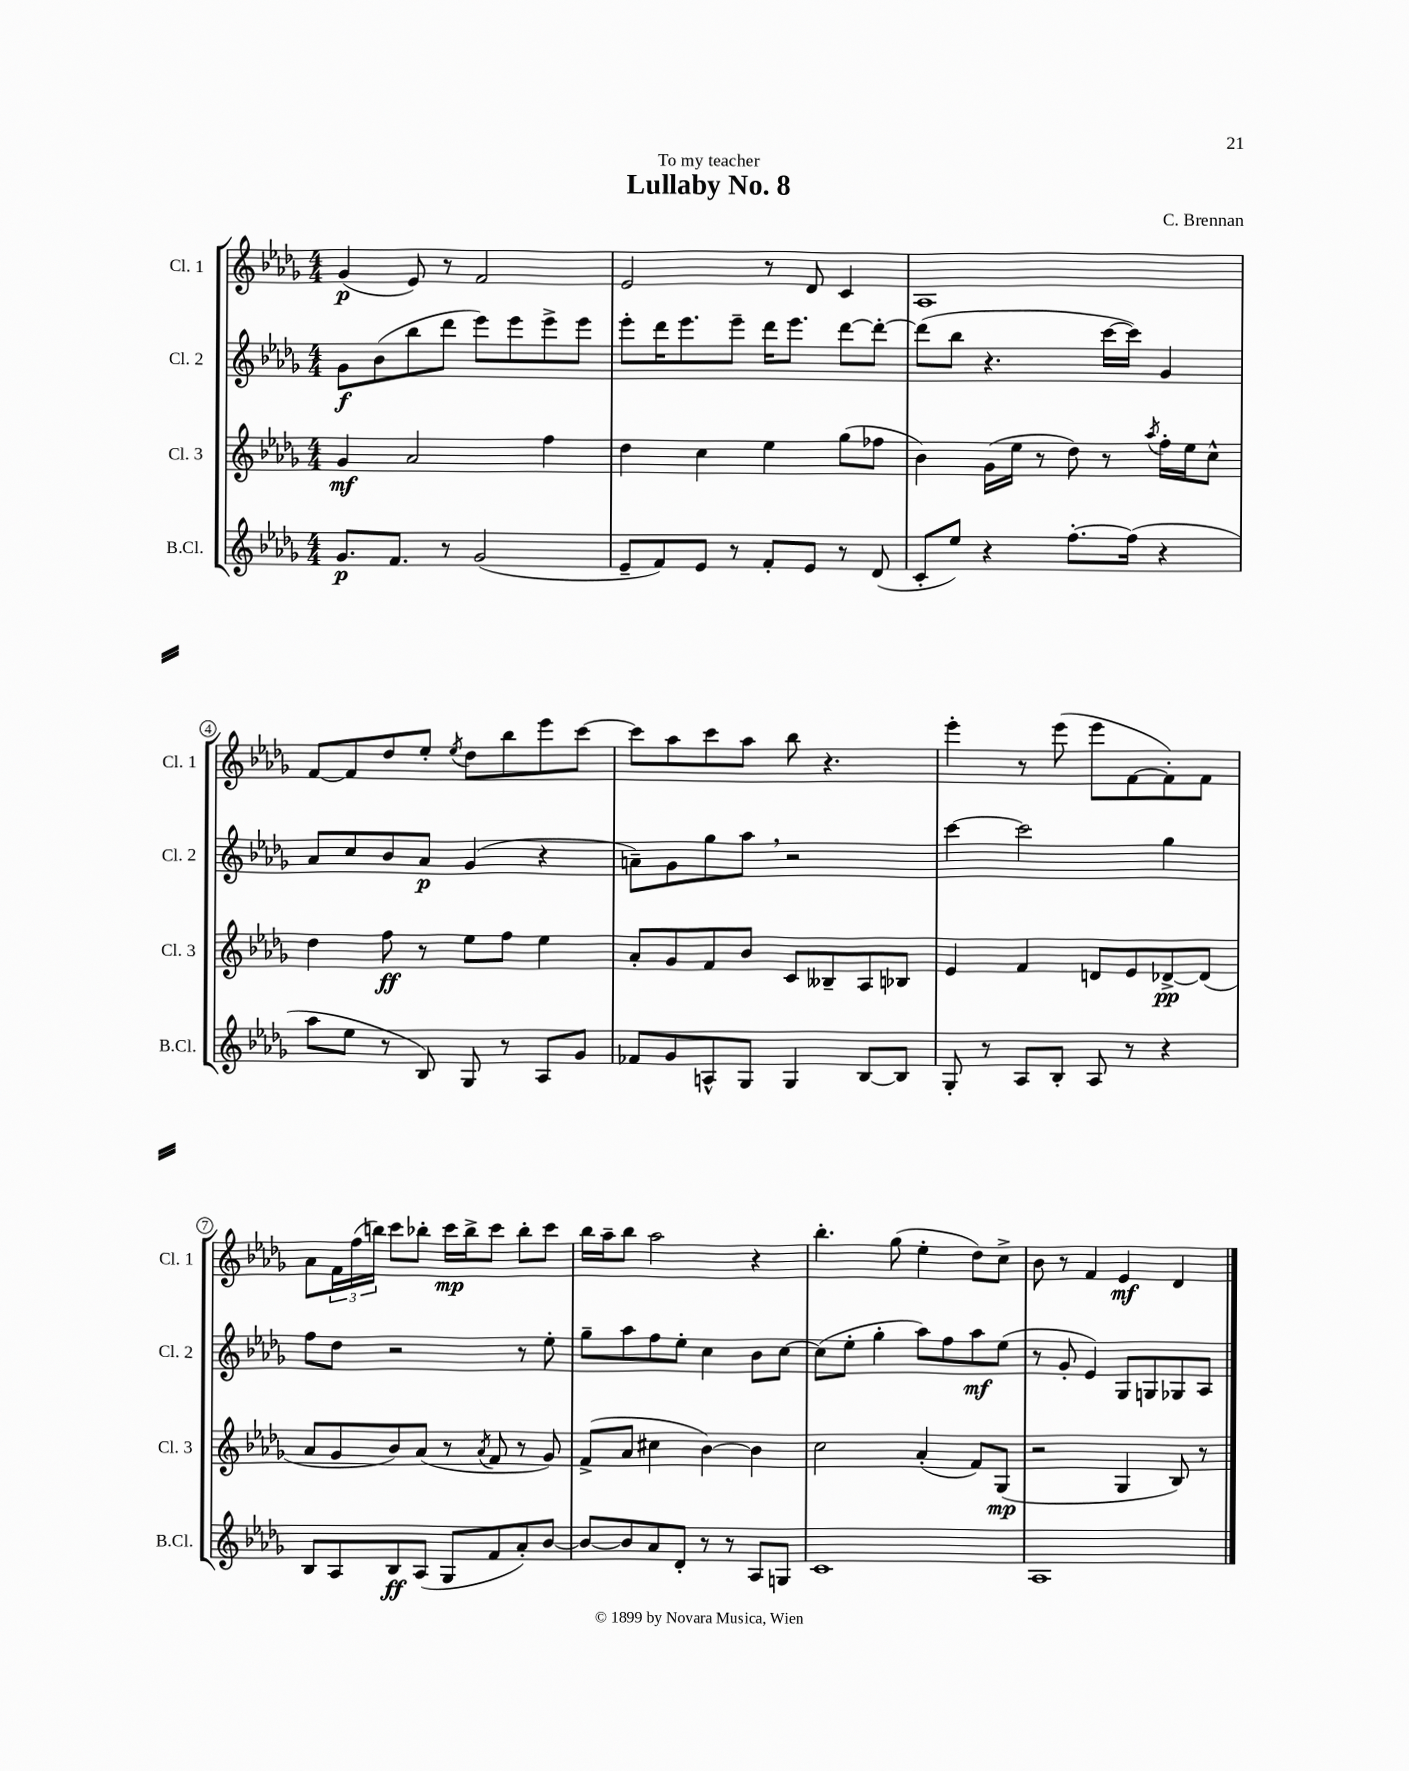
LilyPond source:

\header { title = "Lullaby No. 8" composer = "C. Brennan" dedication = "To my teacher" }
<<
\new StaffGroup <<
\new Staff = "s0" \with { instrumentName = "Cl. 1" shortInstrumentName = "Cl. 1" } {
    \clef treble \key des \major \numericTimeSignature \time 4/4
    ges'4\p( ees'8) r8 f'2 |
    ees'2 r8 des'8 c'4 |
    aes1 |
    f'8~ f'8 des''8 ees''8-. \acciaccatura { ees''8 } des''8 bes''8 ees'''8 c'''8~ |
    c'''8 aes''8 c'''8 aes''8 bes''8 r4. |
    ees'''4-. r8 ees'''8( ees'''8 f'8~ f'8-.) f'8 |
    aes'8 \tuplet 3/2 { f'16 f''16( b''16) } c'''8 bes''8-. c'''16\mp bes''16-> c'''8 bes''8-. c'''8 |
    bes''16 aes''16-- bes''8 aes''2 r4 |
    bes''4.-. ges''8( ees''4-. des''8) c''8-> |
    bes'8 r8 f'4 ees'4\mf des'4 \bar "|." |
}
\new Staff = "s1" \with { instrumentName = "Cl. 2" shortInstrumentName = "Cl. 2" } {
    \clef treble \key des \major \numericTimeSignature \time 4/4
    ges'8\f bes'8( bes''8 des'''8 ees'''8) ees'''8 ees'''8-> ees'''8 |
    ees'''8-. des'''16 ees'''8. ees'''8-- des'''16 ees'''8. des'''8~ des'''8~-. |
    des'''8( bes''8 r4. c'''16~ c'''16) ges'4 |
    aes'8 c''8 bes'8 aes'8\p ges'4( r4 |
    a'8--) ges'8 ges''8 aes''8 \breathe r2 |
    c'''4~ c'''2 ges''4 |
    f''8 des''8 r2 r8 ees''8-. |
    ges''8-- aes''8 f''8 ees''8-. c''4 bes'8 c''8~ |
    c''8( ees''8-. ges''4-. aes''8) f''8 aes''8\mf ees''8( |
    r8 ges'8-. ees'4) ges8 g8 ges8 aes8 \bar "|." |
}
\new Staff = "s2" \with { instrumentName = "Cl. 3" shortInstrumentName = "Cl. 3" } {
    \clef treble \key des \major \numericTimeSignature \time 4/4
    ges'4\mf aes'2 f''4 |
    des''4 c''4 ees''4 ges''8( fes''8 |
    bes'4) ges'16( ees''16 r8 des''8) r8 \acciaccatura { aes''8 } f''16-. ees''16 c''8-^ |
    des''4 f''8\ff r8 ees''8 f''8 ees''4 |
    aes'8-. ges'8 f'8 bes'8 c'8 beses8-- aes8 bes8 |
    ees'4 f'4 d'8 ees'8 des'8~->\pp des'8( |
    aes'8 ges'8 bes'8) aes'8( r8 \acciaccatura { aes'8 } f'8 r8 ges'8) |
    f'8->( aes'8 cis''4 bes'4~) bes'4 |
    c''2 aes'4-.( f'8) ges8\mp( |
    r2 ges4 bes8) r8 \bar "|." |
}
\new Staff = "s3" \with { instrumentName = "B.Cl." shortInstrumentName = "B.Cl." } {
    \clef treble \key des \major \numericTimeSignature \time 4/4
    ges'8.\p f'8. r8 ges'2( |
    ees'8-- f'8) ees'8 r8 f'8-. ees'8 r8 des'8( |
    c'8-. ees''8) r4 f''8.~-. f''16( r4 |
    aes''8 ees''8 r8 bes8) ges8 r8 aes8 ges'8 |
    fes'8 ges'8 a8-^ ges8 ges4 bes8~ bes8 |
    ges8-. r8 aes8 bes8-. aes8 r8 r4 |
    bes8 aes8 bes8\ff aes8( ges8 f'8 aes'8-.) bes'8~ |
    bes'8~ bes'8 aes'8 des'8-. r8 r8 aes8 g8 |
    c'1 |
    aes1 \bar "|." |
}
>>
>>
\layout { \context { \Score \override BarNumber.stencil = #(make-stencil-circler 0.1 0.3 ly:text-interface::print) } }
